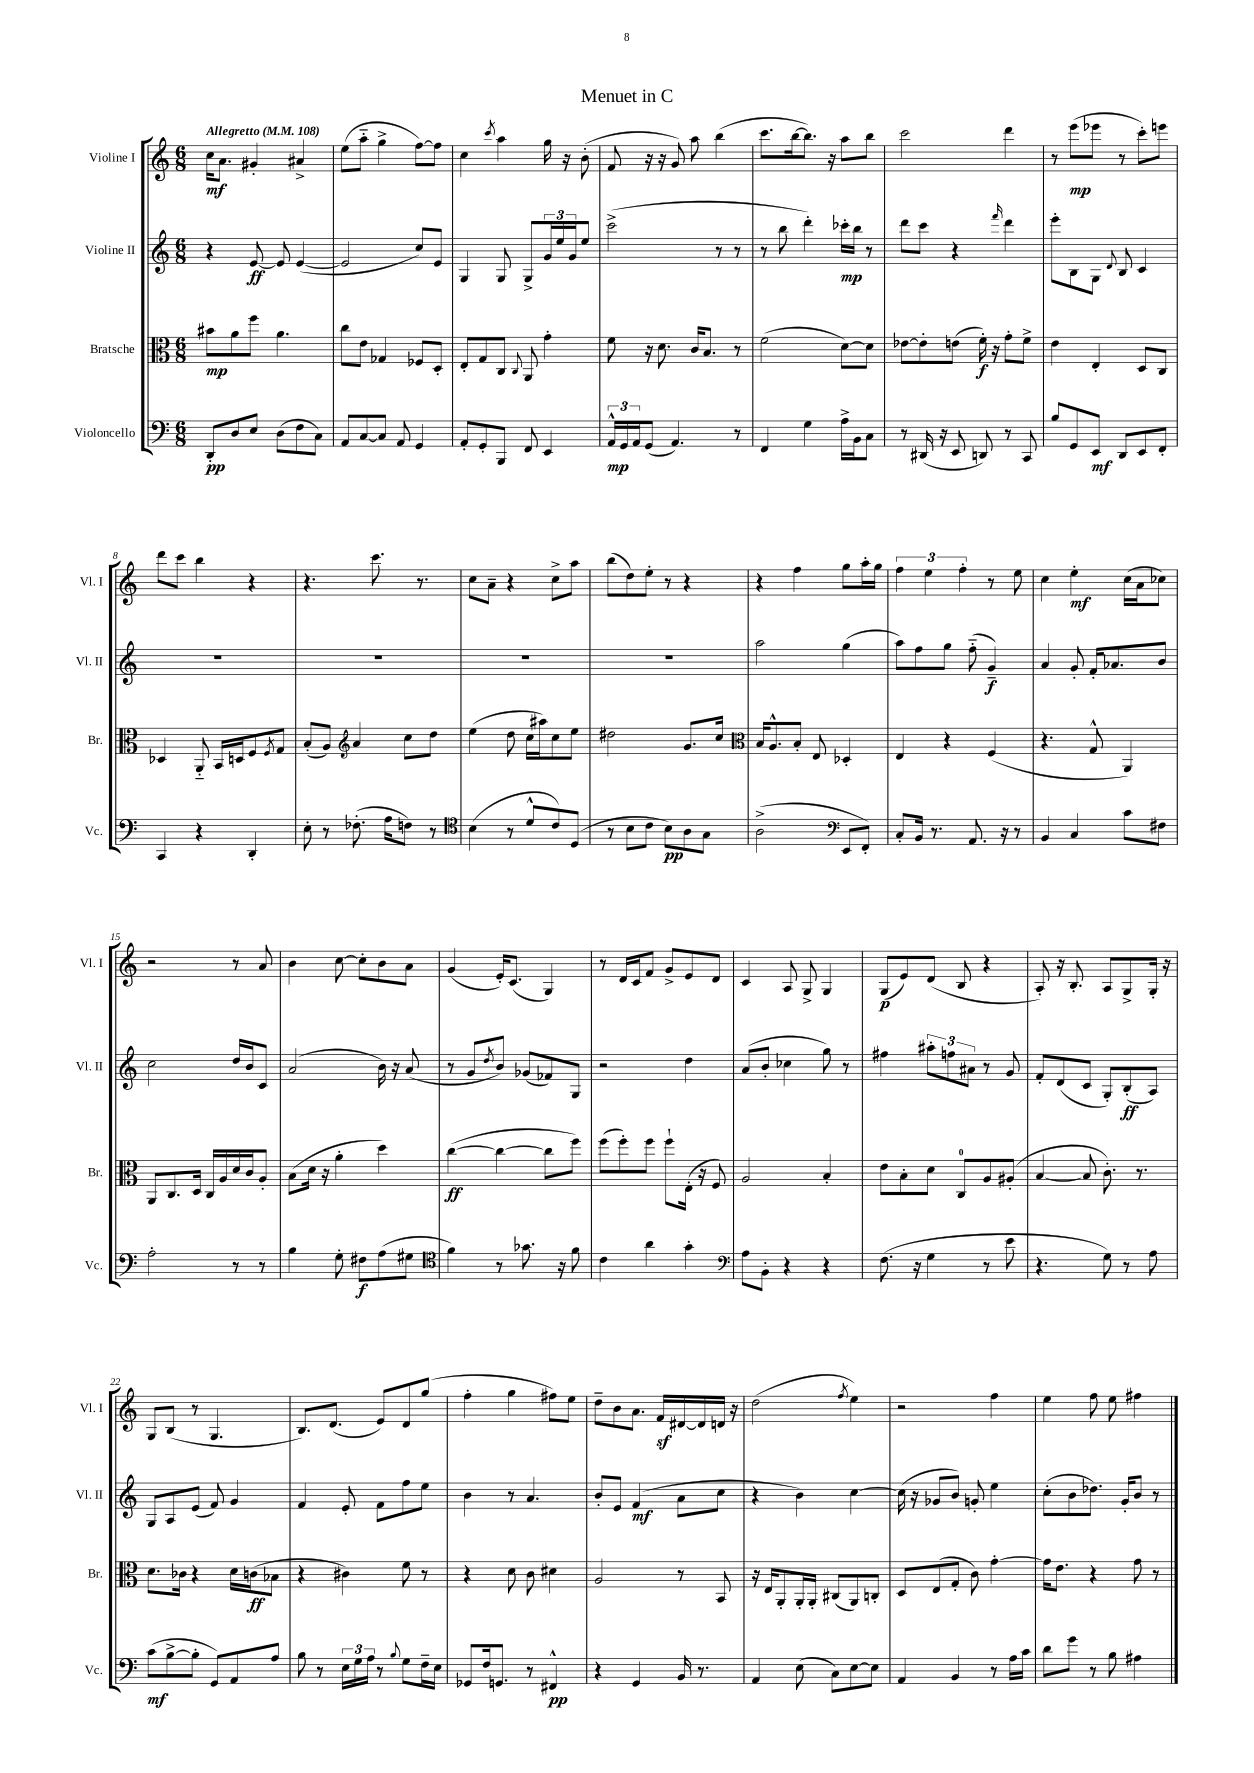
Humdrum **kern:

**kern	**kern	**kern	**kern
*staff4	*staff3	*staff2	*staff1
*clefF4	*clefC3	*clefG2	*clefG2
*k[]	*k[]	*k[]	*k[]
*M6/8	*M6/8	*M6/8	*M6/8
*MM108	*MM108	*MM108	*MM108
8DD'	8b#	4r	16cc
.	.	.	8.a
8D	8a	.	.
8E	8ff	[8e	4g#'
(8D	4.a	8e]	.
8F	.	([4e	4a#^
8C)	.	.	.
=	=	=	=
8AA	8cc	2e]	(8ee
[8C	8e	.	8aa'~
8C]	4G-	.	4gg^
8AA	.	.	.
4GG	8F-	8cc)	[8ff)
.	8D'	8e	8ff]
=	=	=	=
8AA'	8E'	4G	4cc
8GG'	8G	.	.
.	.	.	8qccc
8BBB	8C	8G	4aa
.	8qqC	.	.
8FF	8AA	8G^	.
4EE	4g'	24g	16gg
.	.	24ee	.
.	.	.	16r
.	.	24g	.
.	.	8ee	(8b'
=	=	=	=
24AA^^	8f	(2ccc^	8f
24GG	.	.	.
24AA	.	.	.
(8GG	16r	.	16r
.	8.d	.	16r
4.AA)	.	.	8g)
.	16c	.	8aa
.	8.B	.	.
.	.	8r	(4bb
8r	8r	8r	.
=	=	=	=
4FF	(2f	8r	8.ccc
.	.	8bb	.
.	.	.	[16bb
4G	.	4ddd')	8.bb])
.	.	.	16r
16A^	[8d)	16ccc-'	8aa
16BB	.	16bb	.
8C	8d]	8r	8bb
=	=	=	=
8r	[8e-	8ddd	2ccc
(16DD#	8e-']	8ccc	.
16r	.	.	.
8EE	(8e	4r	.
8DD)	16f')	.	.
.	16r	.	.
.	.	16qqfff	.
8r	8g'	4ddd	4ddd
8CC	8f^	.	.
=	=	=	=
8B	4e	8eee'	8r
8GG	.	8B	(8eee
8EE	4E'	8G	8eee-
.	.	8qqd	.
8DD	.	8B	8r
8EE	8D	4c	8ccc')
8FF'	8C	.	8eee
=	=	=	=
4CC	4D-	2.r	8ddd
.	.	.	8ccc
4r	8AA'~	.	4bb
.	16BB	.	.
.	16D	.	.
4DD'	8F	.	4r
.	8qF	.	.
.	8G	.	.
=	=	=	=
8E'	(8B'	2.r	4.r
8r	8A)	.	.
*	*clefG2	*	*
(8.F-'	4a	.	.
.	.	.	8.ccc
16A	.	.	.
8F)	8cc	.	.
.	.	.	8.r
8r	8dd	.	.
=	=	=	=
*clefC4	*	*	*
(4B	(4ee	2.r	8cc
.	.	.	8a~
8r	8dd	.	4r
8d^^	16cc	.	.
.	16aa#)	.	.
8c)	8cc	.	8cc^
(8D	8ee	.	8aa
=	=	=	=
8r	2dd#	2.r	(8bb
8B	.	.	8dd)
8c	.	.	8ee'
8B)	.	.	8r
8A	8.g	.	4r
8G	.	.	.
.	16cc	.	.
=	=	=	=
*	*clefC3	*	*
(2A^	16B	2aa	4r
.	8.A^^	.	.
.	8B'	.	4ff
.	8E	.	.
*clefF4	*	*	*
8EE	4D-'	(4gg	8gg
8FF')	.	.	16aa'
.	.	.	16gg
=	=	=	=
8C'	4E	8aa)	6ff
16BB	.	8ff	.
.	.	.	6ee
8.r	.	.	.
.	4r	8gg	.
.	.	.	6ff'
8.AA	.	(8ff'~	.
.	(4F	4g~)	8r
16r	.	.	.
8r	.	.	8ee
=	=	=	=
4BB	4.r	4a	4cc
4C	.	8g'	4ee'
.	8G^^	16f'	.
.	.	8.a-	.
8c	4AA)	.	(16cc
.	.	.	16a
8F#	.	8b	8cc-)
=	=	=	=
2A'	8AA	2cc	2r
.	8.C	.	.
.	16D	.	.
.	16C	.	.
.	16A	.	.
8r	16d	16dd	8r
.	16c	16b	.
8r	8A'	8c	8a
=	=	=	=
4B	(8B	(2a	4b
.	16d	.	.
.	16r	.	.
8G'	4a'	.	[8cc
8F#	.	.	8cc']
(8A	4dd)	16b)	8b
.	.	16r	.
8G#	.	(8a	8a
=	=	=	=
*clefC4	*	*	*
4f)	([4cc	8r	(4g
.	.	8g	.
.	.	8qdd	.
8r	4cc_	8b)	16e')
.	.	.	(8.c
8.g-	.	(8g-	.
.	8cc]	8f-)	4G)
16r	.	.	.
8f	8ff)	8G	.
=	=	=	=
4c	(8ff	2r	8r
.	8ff')	.	16d
.	.	.	16c
4a	8ff	.	8f
.	8ff`	.	8g^
4g'	(16E'	4dd	8e
.	16r	.	.
.	8F)	.	8d
=	=	=	=
*clefF4	*	*	*
8A	2A	(8a	4c
8BB'	.	8b'	.
4r	.	4cc-	8A
.	.	.	8G^
4r	4B'	8gg)	4G
.	.	8r	.
=	=	=	=
(8.F	8e	4ff#	(8G
.	8B'	.	8e)
16r	.	.	.
4G	8d	12aa#'	(8d
.	.	12ff	.
.	8C	.	8B
.	.	12a#	.
8r	8A	8r	4r
8e	(8A#'	8g	.
=	=	=	=
4.r	[4B	8f'	8A')
.	.	(8d	16r
.	.	.	8.B'
.	8B]	8c	.
8G)	8.c')	8G')	8A
8r	.	(8B'	8G^
.	8.r	.	.
8A	.	8A)	16G'
.	.	.	16r
=	=	=	=
(8c	8.d	8G	8G
[8B^	.	8A	(8B
.	16c-	.	.
8B']	4r	(8e	8r
8GG)	.	8f)	4.G
8AA	16d	4g	.
.	(16c	.	.
8A	8B-	.	.
=	=	=	=
8B	4r	4f	8.B)
8r	.	.	.
.	.	.	(8.d
24E	4c#)	8e'	.
24G	.	.	.
24A	.	.	.
8r	.	8f	8e)
8qqB	.	.	.
8G	8f	8ff	8d
16F~	8r	8ee	(8gg
16E	.	.	.
=	=	=	=
8GG-	4r	4b	4ff'
16F	.	.	.
8.GG	.	.	.
.	8d	8r	4gg
8r	8c	4.a	.
4FF#^^	4d#	.	8ff#)
.	.	.	8ee
=	=	=	=
4r	2A	8b'	8dd~
.	.	8e	8b
4GG	.	(4f	8.a
.	.	.	16f
16BB	8r	8a	[16d#
8.r	.	.	16d#]
.	8BB	8cc	16d
.	.	.	16r
=	=	=	=
4AA	16r	4r	(2dd
.	16E	.	.
.	8AA'	.	.
(8E	16AA'	4b)	.
.	16AA'	.	.
8C)	(8C#	.	.
.	.	.	8qff
[8E	8AA)	[4cc	4ee)
8E]	8C'	.	.
=	=	=	=
4AA	8D	(16cc]	2r
.	.	16r	.
.	(8E	8g-	.
4BB	8G'	8b)	.
.	8c)	8g'	.
8r	[4g'	4ee	4ff
16A	.	.	.
16c	.	.	.
=	=	=	=
8d	16g]	(8cc'	4ee
.	8.e	.	.
8g	.	8b	.
8r	4r	8.dd-)	8ff
8B	.	.	8ee
.	.	16g'	.
4A#	8g	8b	4ff#
.	8r	8r	.
==	==	==	==
*-	*-	*-	*-
